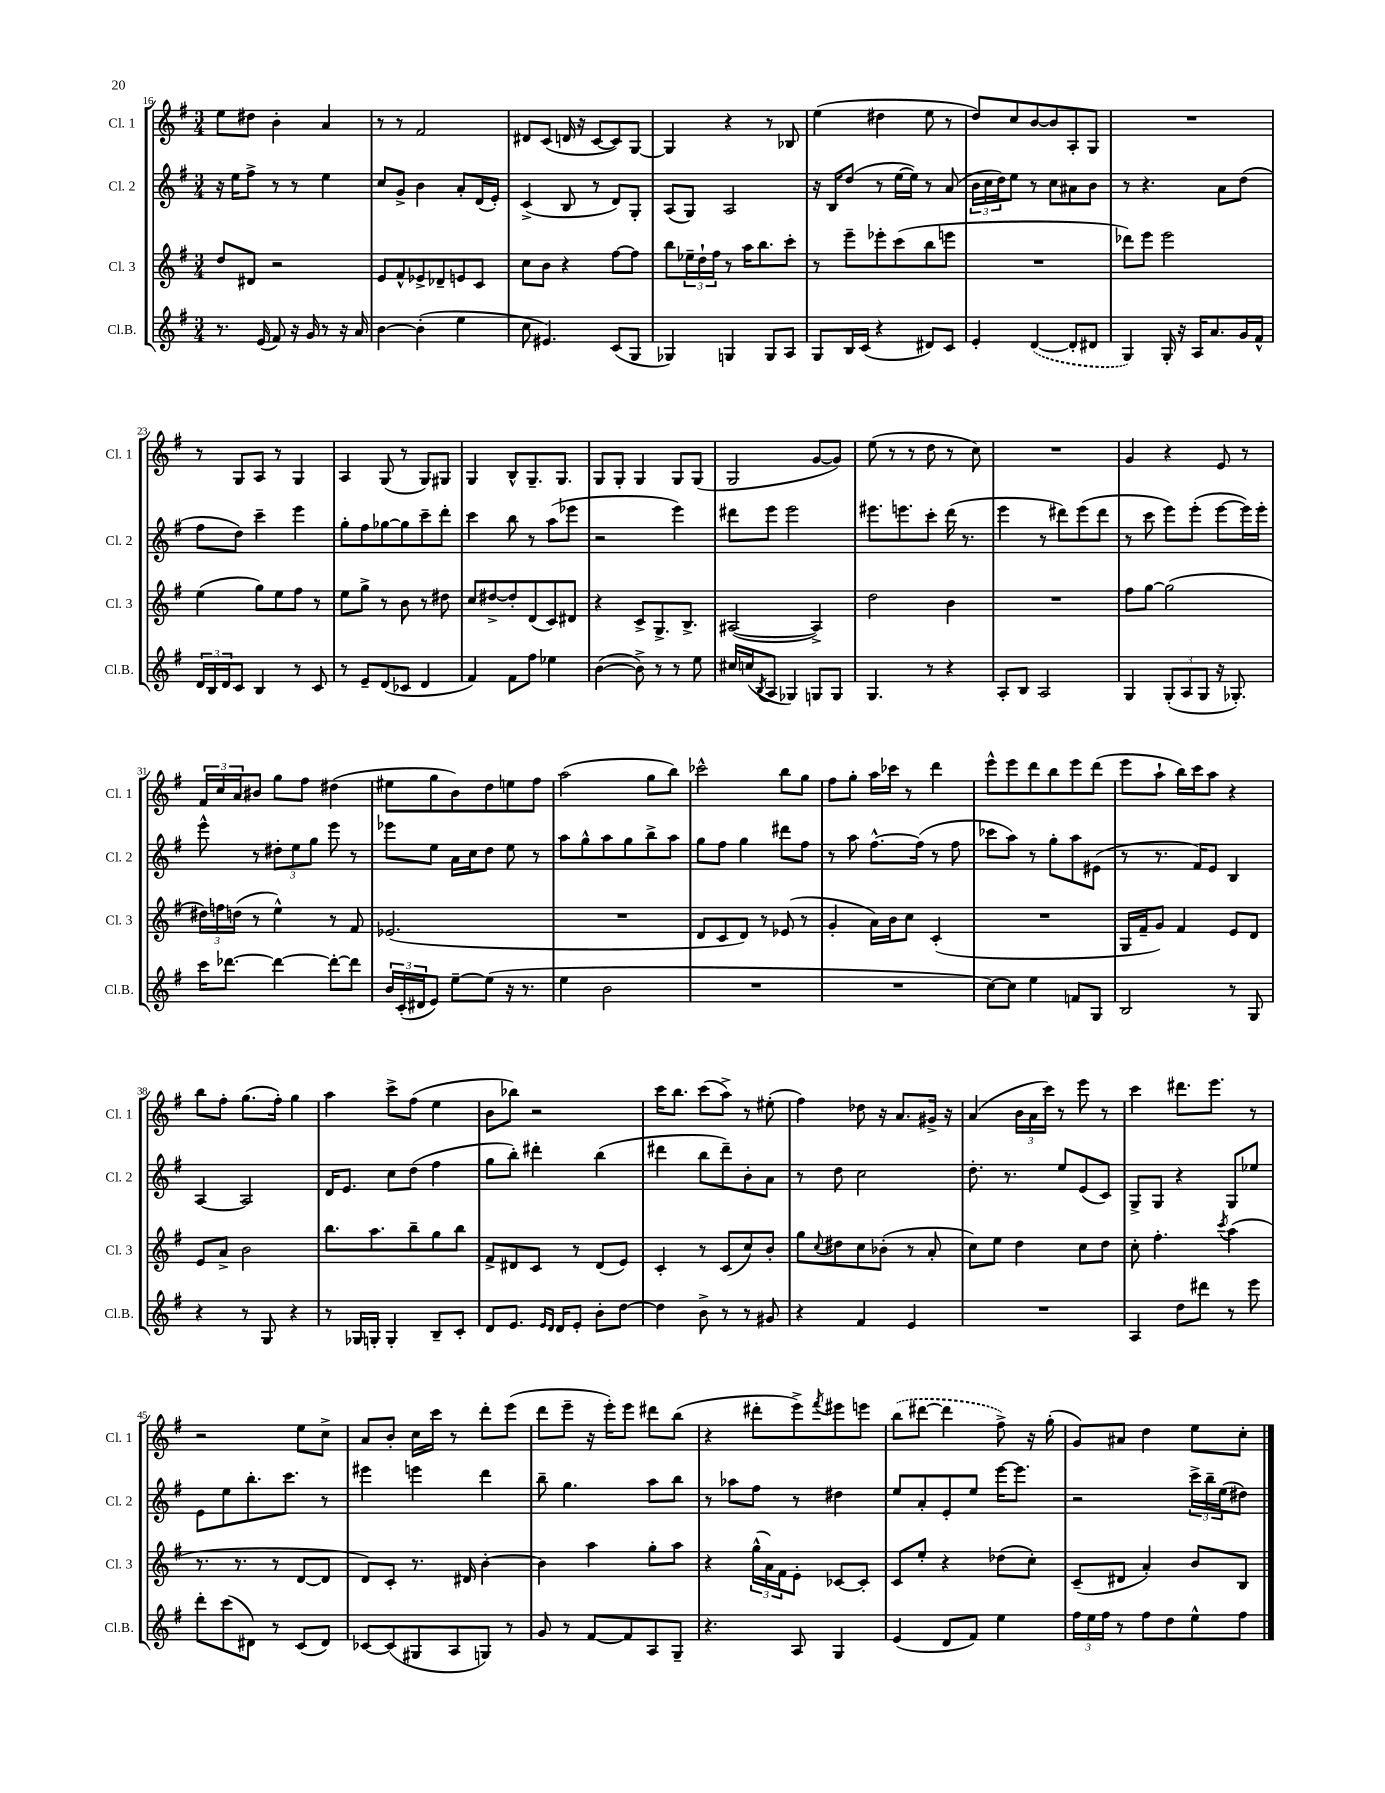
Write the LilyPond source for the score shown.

<<
\new StaffGroup <<
\new Staff = "s0" \with { instrumentName = "Cl. 1" shortInstrumentName = "Cl. 1" } {
    \clef treble \key g \major \numericTimeSignature \time 3/4
    e''8 dis''8 b'4-. a'4 |
    r8 r8 fis'2 |
    dis'8 c'8( d'16 r16 c'8~ c'8) g8~ |
    g4 r4 r8 bes8 |
    e''4( dis''4 e''8 r8 |
    d''8) c''8 b'8~ b'8 a8-. g8 |
    R2. |
    r8 g8 a8 r8 g4 |
    a4 g8( r8 g8) gis8 |
    g4 b8-^ g8.-- g8. |
    g8 g8-. g4 g8 g8( |
    g2 g'8~ g'8) |
    e''8( r8 r8 d''8 r8 c''8) |
    R2. |
    g'4 r4 e'8 r8 |
    \tuplet 3/2 { fis'16 c''16 a'16 } bis'8 g''8 fis''8 dis''4( |
    eis''8 g''8 b'8) d''8 e''8 fis''8 |
    a''2( g''8 b''8) |
    ces'''2-^ b''8 g''8 |
    fis''8 g''8-. a''16 ces'''16 r8 d'''4 |
    e'''8-^ e'''8 d'''8 b''8 e'''8 d'''8( |
    e'''8 a''8-! b''16) c'''16 a''8 r4 |
    b''8 fis''8-. g''8.( fis''16-.) g''4 |
    a''4 c'''8-> fis''8( e''4 |
    b'8 bes''8) r2 |
    c'''16 b''8. c'''8( a''8->) r8 eis''8-.( |
    fis''4) des''8 r16 a'8. gis'16-> r16 |
    a'4( \tuplet 3/2 { b'16 a'16 c'''16) } r8 e'''8 r8 |
    c'''4 dis'''8. e'''8. r8 |
    r2 e''8 c''8-> |
    a'8 b'8-. c''16 c'''16 r8 d'''8-. e'''8( |
    d'''8 e'''8-- r16 e'''16-.) e'''8 dis'''8 b''8( |
    r4 dis'''8-. e'''8->) \acciaccatura { fis'''8 } eis'''8 e'''8 |
    \once \slurDashed b''8( dis'''8~ dis'''4 fis''8->) r16 g''16-.( |
    g'8) ais'8 d''4 e''8 c''8-. \bar "|." |
}
\new Staff = "s1" \with { instrumentName = "Cl. 2" shortInstrumentName = "Cl. 2" } {
    \clef treble \key g \major \numericTimeSignature \time 3/4
    r16 e''16 fis''8-> r8 r8 e''4 |
    c''8 g'8-> b'4 a'8-. d'16( e'16-.) |
    c'4->( b8 r8 d'8) g8-. |
    a8( g8) a2 |
    r16 b16 d''8( r8 e''16~ e''16) r8 a'8( |
    \tuplet 3/2 { b'16 c''16 d''16) } e''8 r8 c''8 ais'8 b'8 |
    r8 r4. a'8 d''8( |
    fis''8 d''8) c'''4-- e'''4 |
    g''8-. fis''8 ges''8~ ges''8 c'''8-- d'''8-. |
    c'''4 b''8 r8 a''8( ees'''8 |
    r2 e'''4) |
    dis'''8 e'''8 e'''2 |
    eis'''8. e'''8. c'''8-. d'''16( r8. |
    e'''4 r8 dis'''8) e'''8( dis'''8 |
    r8 c'''8 e'''8) e'''8-.( e'''8~ e'''16) e'''16-. |
    e'''8-^ r8 \tuplet 3/2 { dis''8-. e''8 g''8 } e'''8 r8 |
    ees'''8 e''8 a'16 c''16 d''8 e''8 r8 |
    a''8 g''8-^ a''8 g''8 b''8-> a''8 |
    g''8 fis''8 g''4 dis'''8 fis''8 |
    r8 a''8 fis''8.~-^ fis''16( r8 fis''8 |
    ces'''8 a''8) r8 g''8-. a''8 eis'8( |
    r8 r8. fis'16) e'8 b4 |
    a4~ a2 |
    d'16 e'8. c''8 d''8( fis''4 |
    g''8 b''8-.) dis'''4-. b''4( |
    dis'''4 b''8 dis'''8--) b'8-. a'8 |
    r8 d''8 c''2 |
    d''8.-. r8. e''8 e'8( c'8) |
    g8-> g8 r4 g8 ees''8 |
    e'8 e''8 b''8.-. c'''8. r8 |
    eis'''4 e'''4 d'''4 |
    b''8-- g''4. a''8 b''8 |
    r8 aes''8 fis''8 r8 dis''4 |
    e''8 a'8-. e'8-. e''8 e'''16~ e'''8. |
    r2 \tuplet 3/2 { c'''16-> b''16-- e''16( } dis''8) \bar "|." |
}
\new Staff = "s2" \with { instrumentName = "Cl. 3" shortInstrumentName = "Cl. 3" } {
    \clef treble \key g \major \numericTimeSignature \time 3/4
    d''8 dis'8 r2 |
    e'8 fis'8-^ ees'8-> des'8-- e'8 c'8 |
    c''8 b'8 r4 fis''8~ fis''8 |
    b''8 \tuplet 3/2 { ees''16-- d''16-! fis''16 } r8 a''16 b''8. c'''8-. |
    r8 e'''8-- ees'''8-. c'''8( b''8 e'''8 |
    R2. |
    des'''8) e'''8 e'''2 |
    e''4( g''8) e''8 fis''8 r8 |
    e''8 g''8-> r8 b'8 r8 dis''8 |
    c''8 dis''8~-> dis''8-. d'8( c'8) dis'8 |
    r4 c'8-> g8.-> b8.-> |
    ais2~( ais4->) |
    d''2 b'4 |
    R2. |
    fis''8 g''8~ g''2( |
    \tuplet 3/2 { dis''16) f''16 d''16( } r8 e''4-^) r8 fis'8 |
    ees'2.( |
    R2. |
    d'8 c'8 d'8) r8 ees'8( r8 |
    g'4-. a'16) b'16 c''8 c'4-.( |
    R2. |
    g16 fis'16-- g'8) fis'4 e'8 d'8 |
    e'8 a'8-> b'2 |
    b''8. a''8. b''8-- g''8 b''8 |
    fis'8-> dis'8 c'8 r8 dis'8( e'8) |
    c'4-. r8 c'8( c''8) b'8-. |
    g''8 \appoggiatura { c''8 } dis''8 c''8 bes'8-.( r8 a'8-. |
    c''8) e''8 d''4 c''8 d''8 |
    c''8-. fis''4.-. \acciaccatura { c'''8 } a''4( |
    r8. r8. r8 d'8~ d'8 |
    d'8) c'8-. r8. dis'16 b'4~-. |
    b'4 a''4 g''8-. a''8 |
    r4 \tuplet 3/2 { g''16-^( a'16) fis'16 } e'8-. ces'8~ ces'8-. |
    c'8 e''8-. r4 des''8( c''8-.) |
    c'8--( dis'8 a'4-.) b'8 b8 \bar "|." |
}
\new Staff = "s3" \with { instrumentName = "Cl.B." shortInstrumentName = "Cl.B." } {
    \clef treble \key g \major \numericTimeSignature \time 3/4
    r8. e'16( fis'8) r16 g'16 r8 r16 a'16 |
    b'4~ b'4-.( e''4 |
    c''8 eis'4.) c'8( g8 |
    ges4) g4 g8 a8 |
    g8 b16 c'16( r4 dis'8) c'8 |
    e'4-. \once \slurDashed d'4~( d'8-. dis'8 |
    g4) g16-. r16 a16 a'8. g'16 fis'16-^ |
    \tuplet 3/2 { d'16 b16 d'16 } c'8 b4 r8 c'8 |
    r8 e'8-- d'8( ces'8 d'4 |
    fis'4) fis'8 fis''8 ees''4 |
    b'4~( b'8->) r8 r8 e''8 |
    cis''16 c''16( \acciaccatura { b8 } a8 ges4) g8 g8 |
    g4. r8 r4 |
    a8-. b8 a2 |
    g4 \tuplet 3/2 { g8-.( a8 g8 } r16 ges8.-.) |
    c'''16 des'''8.~ des'''4~ des'''8~-. des'''8 |
    \tuplet 3/2 { b'16 c'16-.( dis'16 } e'8) e''8~-- e''8( r16 r8. |
    e''4 b'2 |
    R2. |
    R2. |
    c''8~) c''8 e''4 f'8 g8 |
    b2 r8 g8 |
    r4 r8 g8 r4 |
    r8 ges16 g16-. g4-. b8-- c'8-. |
    d'8 e'8. \grace { e'16 d'16 } d'16 e'8-. b'8-. d''8~ |
    d''4 b'8-> r8 r8 gis'8 |
    r4 fis'4 e'4 |
    R2. |
    a4 d''8 dis'''8 r8 e'''8 |
    d'''8-. c'''8( dis'8) r8 c'8( dis'8) |
    ces'8~ ces'8( gis8 a8 g8) r8 |
    g'8 r8 fis'8~ fis'8 a8 g8-- |
    r4. a8 g4 |
    e'4( d'8 fis'8) e''4 |
    \tuplet 3/2 { fis''16 e''16 fis''16 } r8 fis''8 d''8 e''8-^ fis''8 \bar "|." |
}
>>
>>
\layout { \context { \Score currentBarNumber = #16 } }
